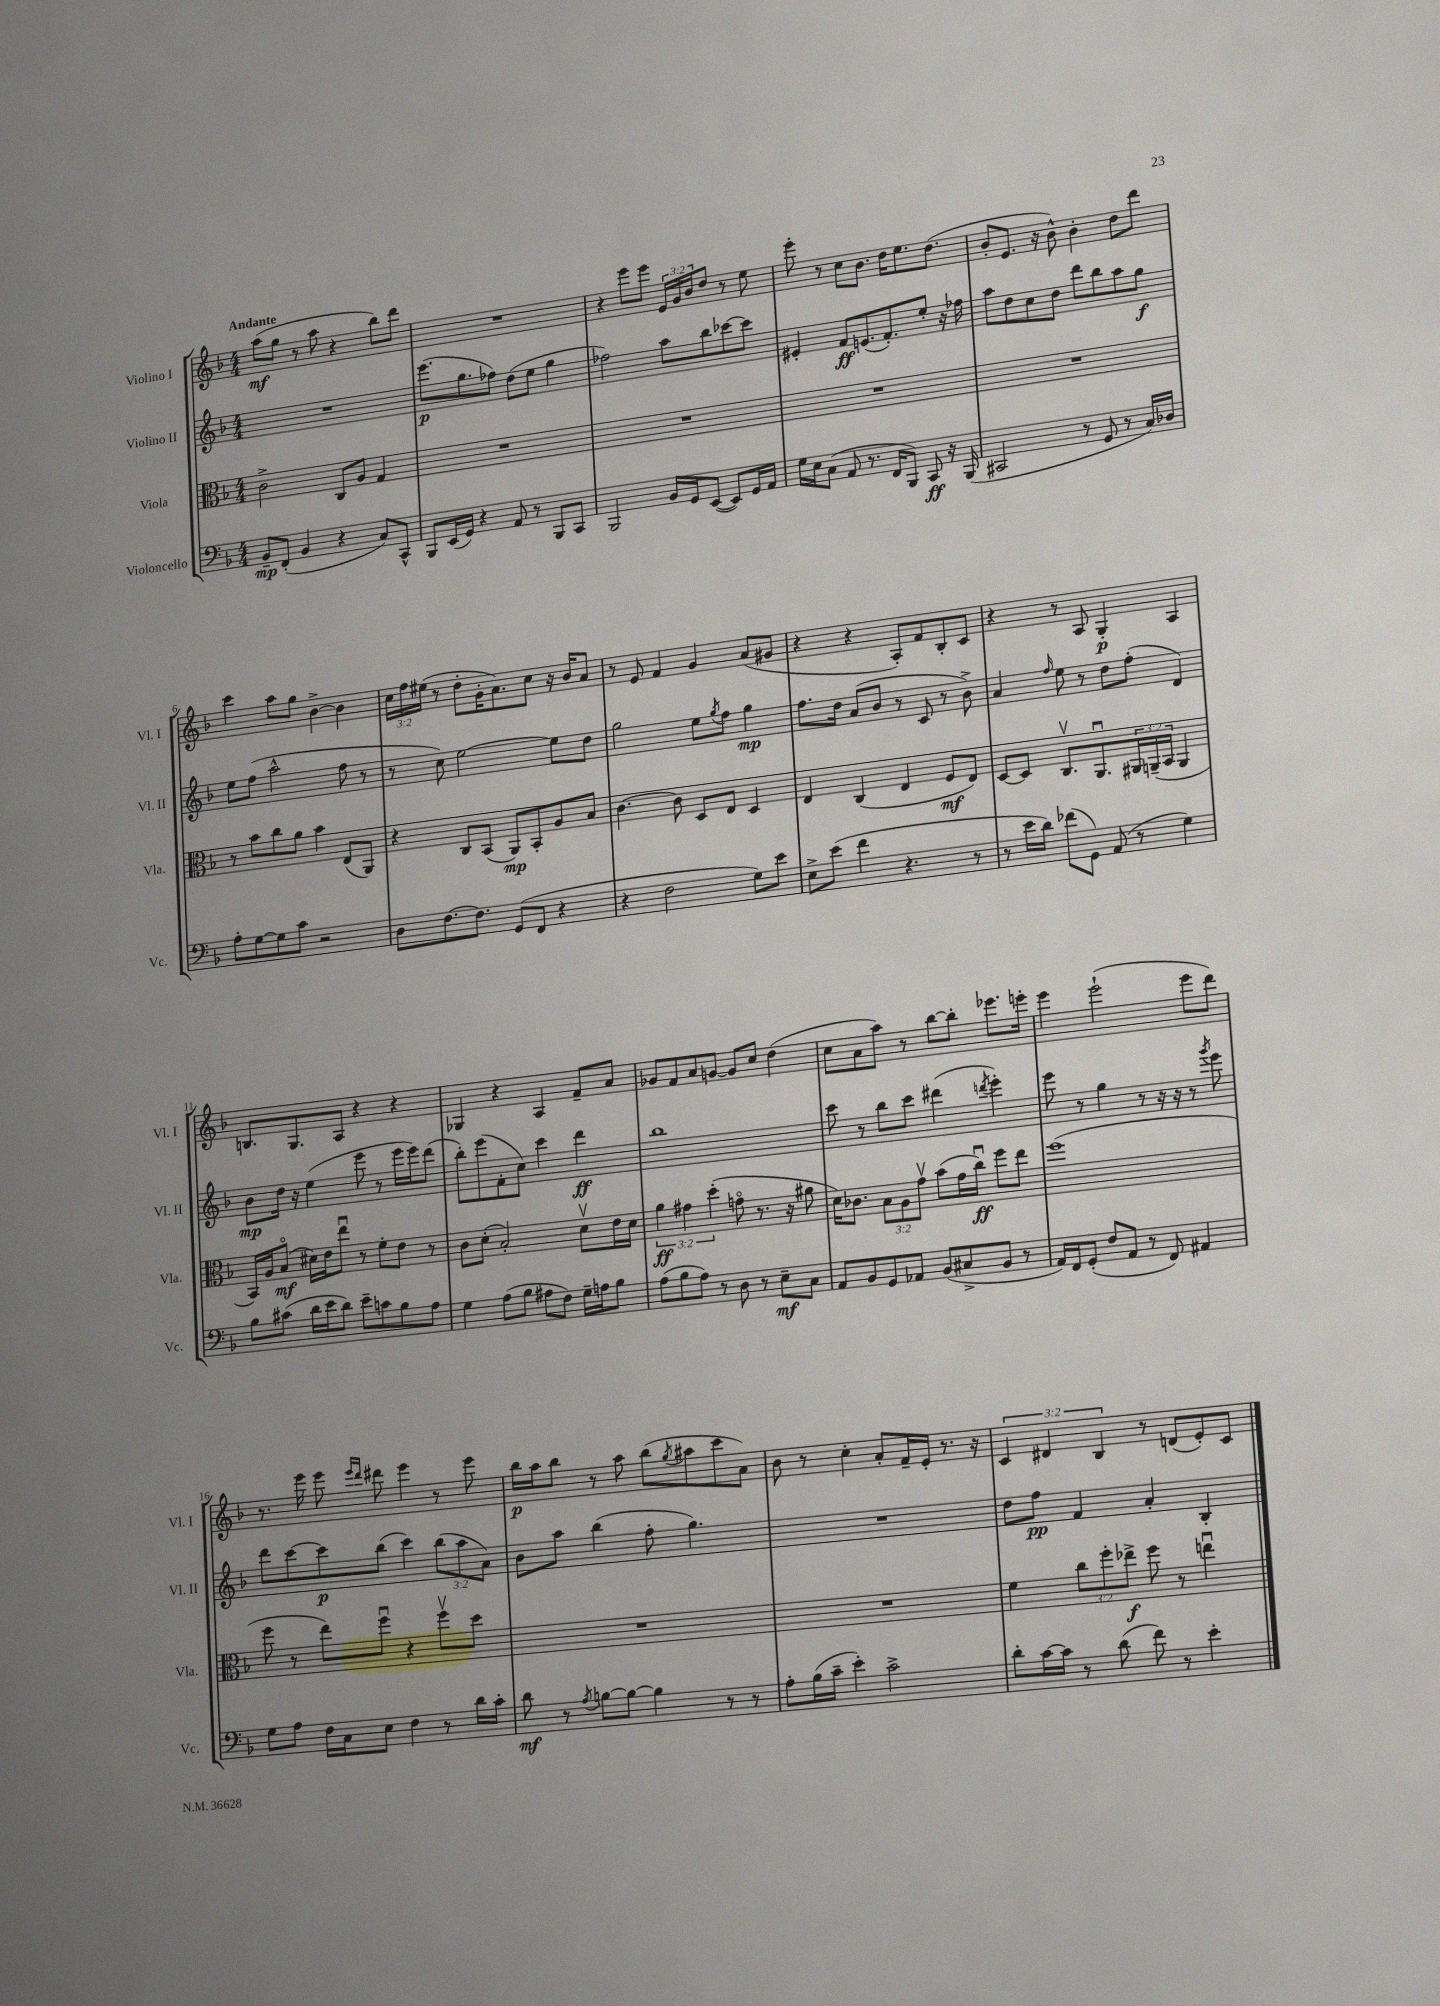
<<
\new StaffGroup <<
\new Staff = "s0" \with { instrumentName = "Violino I" shortInstrumentName = "Vl. I" } {
    \clef treble \key f \major \numericTimeSignature \time 4/4 \override Staff.TupletNumber.text = #tuplet-number::calc-fraction-text \tempo "Andante"
    a''8\mf( g''8 r8 a''8 r4 bes''8) d'''8 |
    R1 |
    r4 e'''8 e'''8 \tuplet 3/2 { e'16 g'16 bes'16 } d''8 r8 e''8 |
    e'''8-. r8 c''8 bes'8. d''16 e''8. d''8.( |
    bes'8-. e'8. r16 bes'8-^) bes'4-. d''8 d'''8 |
    c'''4 a''8 g''8 bes'4~-> bes'4 |
    \tuplet 3/2 { c''16 f''16 eis''16( } r8 d''8-. g'16-. a'8.) c''8 r16 bes'16 a'8 |
    r8 e'8 f'4 g'4 a'8( gis'8 |
    r4 r4 a8-.) f'8 bes8-. c'8 |
    r4 r8 a8 g4-.\p a4 |
    b8. g8. a8 r4 r4 |
    ges4 r4 a4 f'8-- a'8 |
    ges'8 f'8 a'8 g'8~ g'8 c''8 d''4( |
    c''8 a'8 a''8) r8 bes''8~ bes''8-. ees'''8. e'''16-. |
    e'''4 e'''2-!( e'''8 d'''8) |
    r8. e'''16 e'''8 \grace { e'''16 d'''16 } dis'''8 e'''4 r8 e'''8 |
    bes''16\p a''16 bes''8 r8 a''8 bes''8( \acciaccatura { g''8 } ais''8 c'''8 a'8) |
    bes'8 r8 c''4-. a'8-. f'16-- e'16-. r8. r16 |
    \tuplet 3/2 { c'4 dis'4 bes4 } r8 d'8( e'8-.) c'8 \bar "|." |
}
\new Staff = "s1" \with { instrumentName = "Violino II" shortInstrumentName = "Vl. II" } {
    \clef treble \key f \major \numericTimeSignature \time 4/4 \override Staff.TupletNumber.text = #tuplet-number::calc-fraction-text
    R1 |
    e'''8.\p( g''8. fes''8) d''8( e''8 g''4 |
    fes''2) a''8 bes''8 ces'''8~ ces'''8 |
    eis'4-. f'8\ff e'8.( f'8.-.) e''8-. r16 fes''16 |
    a''8 d''8 c''8 d''8 d'''8 bes''8 a''8 g''8\f |
    e''8 f''8( a''2-^ f''8 r8 |
    r8 c''8) e''2~ e''8 d''8 |
    g''2 e''8 \acciaccatura { g''8 } f''8 g''4\mp |
    f''8. d''16 a'8( bes'8 r8 c'8 r8 bes'8->) |
    a'4 \grace { f''16 } e''8 r8 d''8 f''8-.( d'4) |
    bes'8\mp d''16 r16 e''4( e'''8 r8 e'''16 e'''16) d'''8( |
    bes''8-.) e'''8( f'8-. c''8) c'''4 d'''4\ff |
    bes''1 |
    c'''8 r8 bes''8 c'''8 dis'''4( \acciaccatura { d'''8 } e'''4-.) |
    e'''8 r8 g''4 r8 r16 r16 r8 \acciaccatura { g'''8 } e'''8 |
    d'''8 c'''8~ c'''8\p bes''8( c'''4) \tuplet 3/2 { bes''8( a''8 a'8) } |
    bes'8 a''8 bes''4( f''8-. g''4.) |
    R1 |
    d''8 f''8\pp f'4 a'4-. bes4-. \bar "|." |
}
\new Staff = "s2" \with { instrumentName = "Viola" shortInstrumentName = "Vla." } {
    \clef alto \key f \major \numericTimeSignature \time 4/4 \override Staff.TupletNumber.text = #tuplet-number::calc-fraction-text
    c'2-> c8 a8 g4 |
    R1 |
    R1 |
    R1 |
    R1 |
    r8 bes'8 c''8 a'8 bes'4 e8( a,8) |
    r4 c8 bes,8( a,8\mp) bes,8-. a8 bes8 |
    c'4.~ c'8 d8 e8 d4 |
    e4 c4( e4 f8\mf e8) |
    d8~ d8 c8.\upbow a,8.\downbow \tuplet 3/2 { ais,16 a,16--( bes,16 } a,4 |
    bes,16) a16 bes8\flageolet\mf( dis'16) e'16 e''8\downbow r8 f'8-. e'8 r8 |
    c'8 d'8-.( bes2-.) d'8\upbow e'16 d'16 |
    \tuplet 3/2 { a'4\ff gis'4 d''4-.( } g'8\flageolet r8. r16 ais'8 |
    d'16) ces'8. \tuplet 3/2 { bes8 a8 g'8\upbow } bes'8( g'16 c''16\downbow\ff) f''8 e''8 |
    f''1( |
    f''8 r8 e''8) f''8\downbow r4 f''8\upbow d''8 |
    R1 |
    R1 |
    f'4 \tuplet 3/2 { c''8 f''8-. ees''8->\f } f''8 r8 e''4\downbow \bar "|." |
}
\new Staff = "s3" \with { instrumentName = "Violoncello" shortInstrumentName = "Vc." } {
    \clef bass \key f \major \numericTimeSignature \time 4/4
    bes,8--\mp f,8-.( bes,4 r4 c8) c,8-^ |
    bes,,8 e,16( g,16) r4 a,8 r8 bes,,8 c,8 |
    bes,,2 bes,16 g,16 e,8~( e,8) g,16 a,16 |
    g16 e16 c8( a,8 r8. f,16 bes,,8) c,8\ff r16 bes,,16( |
    cis,2 r8 g,8 r8 c16) des16 |
    a8-. g8~ g8 c'8 r2 |
    d8 f8.~ f8. g,8( f,8 r4 |
    r4 f2 g8) e'8 |
    e8-> e'8( f'4 r4. r8 |
    r8 e'16 d'16) fes'8( g,8) a,8( r8 g4) |
    bes8 cis'8( d'16 e'16 d'8) e'8-- c'8 bes8 a8 |
    g4 a8( bes8 ais8 f8) g16-- a16 bes8 |
    a8( bes8 a8) r8 d8 r8 e8--\mf c8 |
    a,8 bes,8 g,8 aes,8 bes,8( cis8-> bes,8 r8 |
    a,16) f,16 g,8-.( f8 a,8 r8 f,8) ais,4 |
    g8 a8 f16 c16 e8 f4 r8 d'16 c'16-. |
    d'8\mf r8 \acciaccatura { a8 } b8~ b8~ b4 r8 r8 |
    a8-. bes16( c'16-- e'4-.) c'2-> |
    d'8-. c'16~ c'16 r8 d'8( f'8) r8 e'4-. \bar "|." |
}
>>
>>
